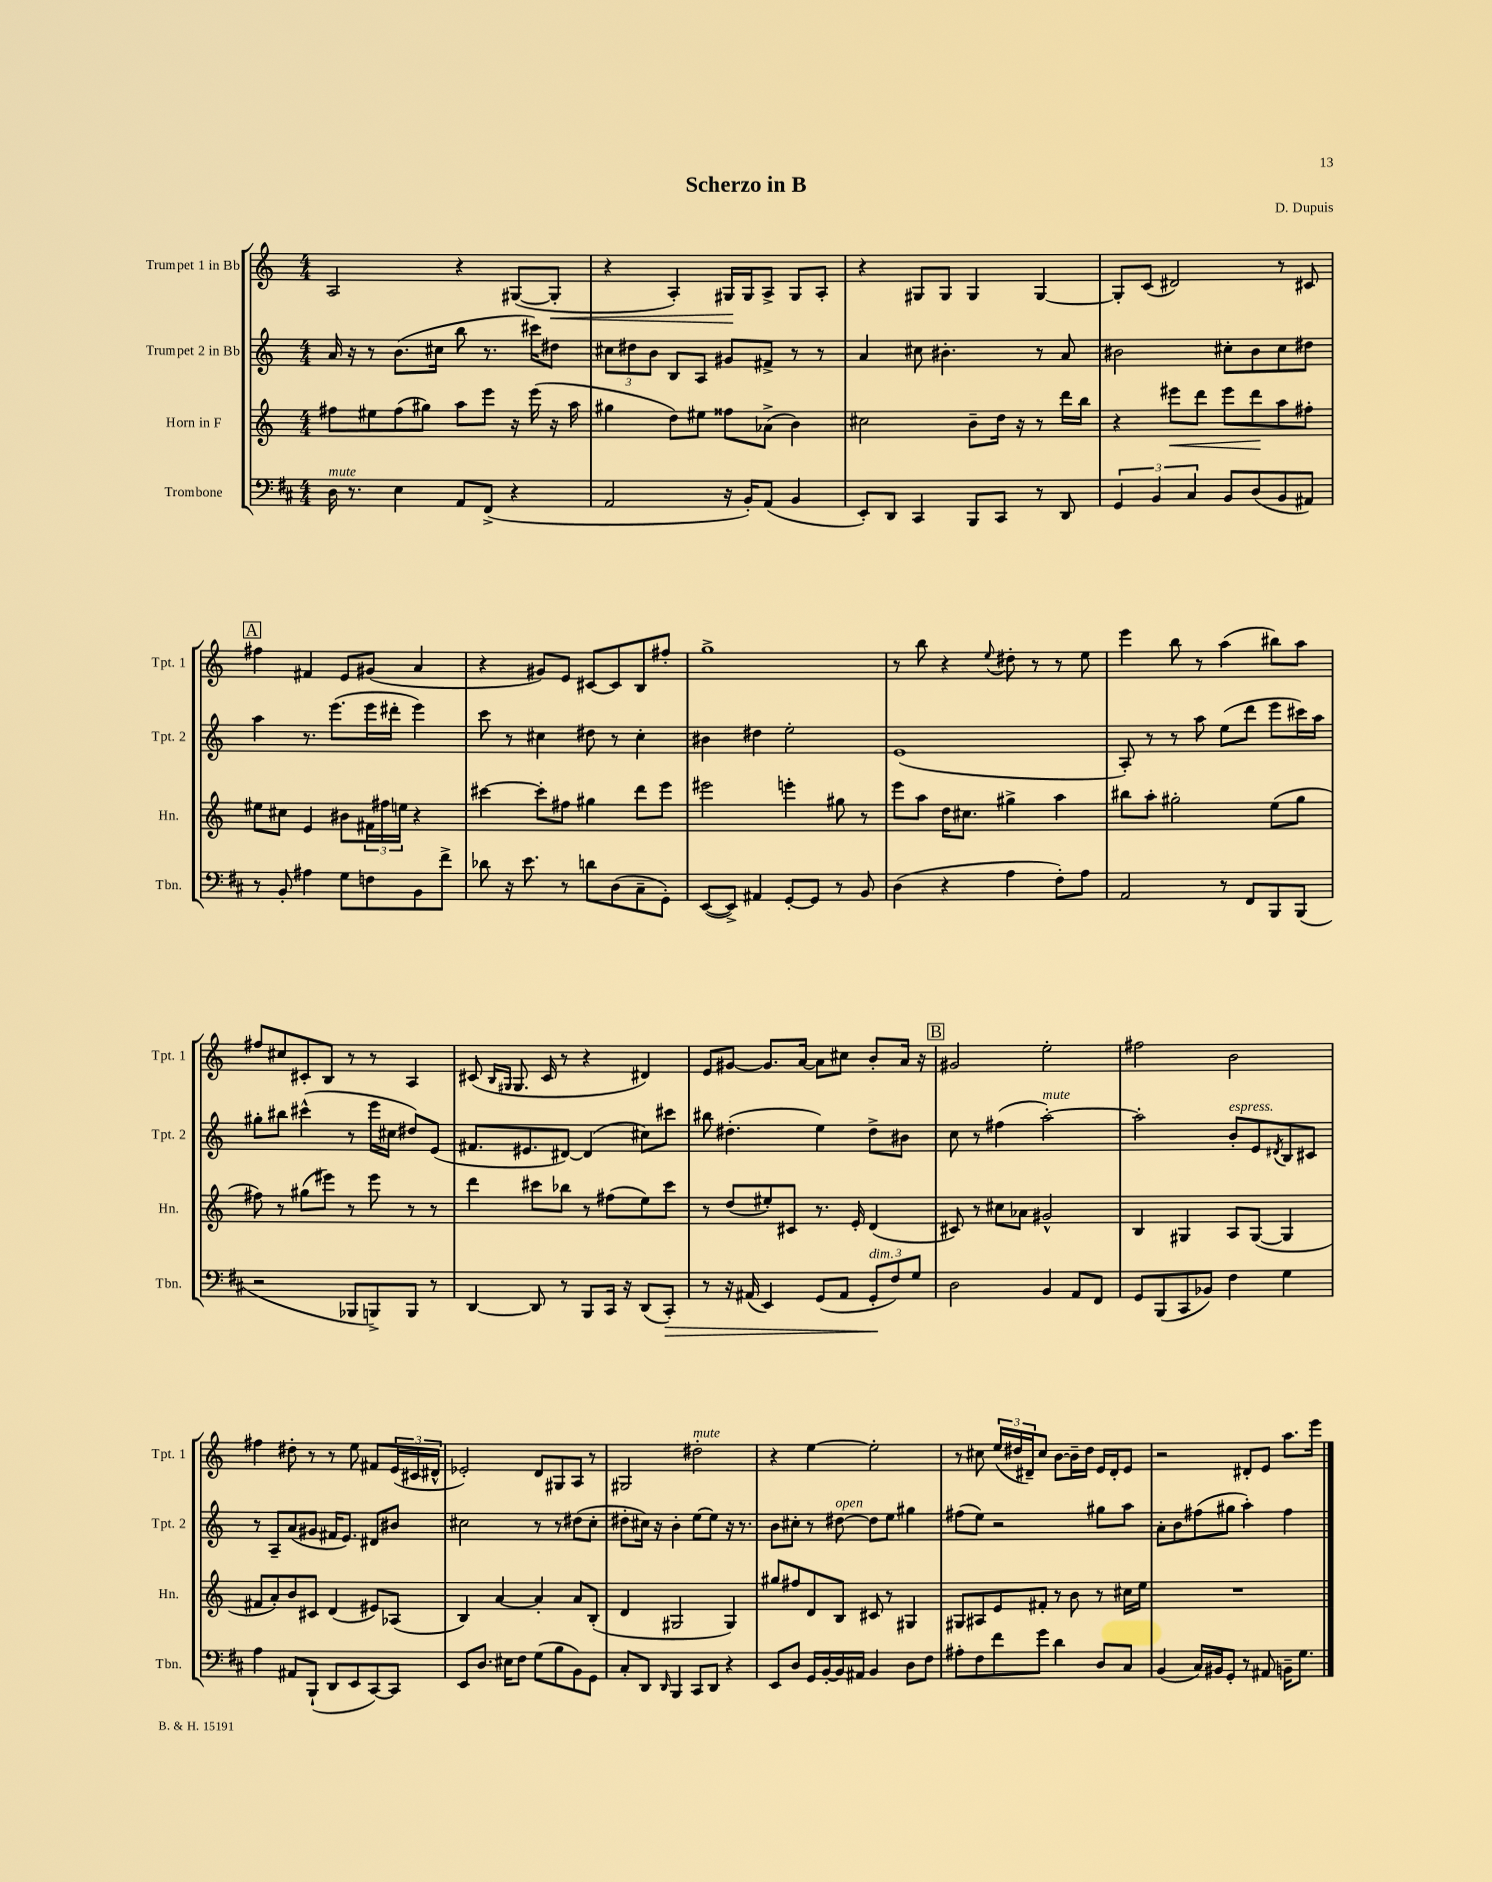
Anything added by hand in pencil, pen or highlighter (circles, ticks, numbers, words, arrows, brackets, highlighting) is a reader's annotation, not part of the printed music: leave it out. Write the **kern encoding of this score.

**kern	**kern	**kern	**kern
*staff4	*staff3	*staff2	*staff1
*clefF4	*clefG2	*clefG2	*clefG2
*k[f#c#]	*k[]	*k[]	*k[]
*M4/4	*M4/4	*M4/4	*M4/4
16D	8ff#	16a	2A
8.r	.	16r	.
.	8ee#	8r	.
4E	(8ff#	(8.b	.
.	8gg#)	.	.
.	.	16cc#	.
8AA	8aa	8bb	4r
(8FF#^	8eee	8.r	.
4r	16r	.	([8G#
.	(16eee	16ccc#)	.
.	16r	8dd#	8G#']
.	16aa	.	.
=	=	=	=
2AA	4gg#	12cc#	4r
.	.	12dd#	.
.	.	12b	.
.	8dd)	8B	4A')
.	8ee#	8A	.
16r	8ff##	8g#	16G#
16BB')	.	.	16G#
(8AA	(8a-^	8f#^	8A^
4BB	4b)	8r	8G#
.	.	8r	8A'
=	=	=	=
8EE')	2cc#	4a	4r
8DD	.	.	.
4CC#	.	8cc#	8G#
.	.	4.b#'	8G#
8BBB	8b~	.	4G#
8CC#	16dd	.	.
.	16r	.	.
8r	8r	8r	[4G#
8DD	16ddd	8a	.
.	16bb	.	.
=	=	=	=
6GG	4r	2b#	8G#']
.	.	.	(8c
6BB	.	.	.
.	8eee#	.	2d#)
6C#	.	.	.
.	8ddd	.	.
8BB	8eee#	8cc#'	.
(8D	8ddd	8b#	.
8BB	8aa	8cc#	8r
8AA#)	8ff#'	8dd#	8c#
=	=	=	=
8r	8ee#	4aa	4ff#
8BB'	8cc#	.	.
4A#	4e	8.r	4f#
.	.	(8.eee	.
8G	8b#	.	8e
8F	24f#	16eee	(8g#
.	24ff#	.	.
.	.	16ddd#'	.
.	24ee	.	.
8BB	4r	4eee)	4a
8f#^	.	.	.
=	=	=	=
8d-	[4ccc#	8ccc	4r
16r	.	8r	.
8.e	.	.	.
.	8ccc#']	4cc#	8g#)
8r	8ff#	.	8e
8d	4gg#	8dd#	[8c#
(8D	.	8r	8c#]
8C#~	8ddd	4cc#'	8B
8GG')	8eee	.	8ff#'
=	=	=	=
([8EE	2eee#	4b#	1gg^
8EE^])	.	.	.
4AA#	.	4dd#	.
[8GG'	4eee'	2ee'	.
8GG]	.	.	.
8r	8gg#	.	.
8BB	8r	.	.
=	=	=	=
(4D	8eee	(1e	8r
.	8aa	.	8bb
4r	16dd	.	4r
.	8.cc#	.	.
.	.	.	8qqee
4A	4gg#^	.	8dd#'
.	.	.	8r
8F#')	4aa	.	8r
8A	.	.	8ee
=	=	=	=
2AA	8bb#	8A')	4eee
.	8aa'	8r	.
.	2gg#'	8r	8bb
.	.	8aa	8r
8r	.	(8ee	(4aa
8FF#	.	8ddd	.
8BBB	(8ee	8eee	8bb#)
(8BBB	8gg#	16ccc#)	8aa
.	.	16aa	.
=	=	=	=
2r	8ff#)	8gg#'	8ff#
.	8r	8bb#	8cc#
.	(8gg#	(4ccc#^^	8c#'
.	8eee#)	.	8B
8BBB-	8r	8r	8r
8BBB^)	8eee#	16eee	8r
.	.	16cc#	.
8BBB	8r	8dd#)	4A
8r	8r	(8e	.
=	=	=	=
[4DD	4ddd	8.f#	(8c#
.	.	.	16qqB
.	.	.	16qqG#
.	.	.	8.G#
.	.	8.e#	.
8DD]	8ccc#	.	.
.	.	.	16c#
8r	8bb-	[8d#)	8r
8BBB	8r	(4d#]	4r
16CC#	(8ff#	.	.
16r	.	.	.
(8DD	8ee)	8cc#)	4d#)
8CC#')	8ccc#	8ccc#	.
=	=	=	=
8r	8r	8bb#	8e
16r	(8dd	(4.dd#'	[8g#
(16AA#	.	.	.
4EE)	8ee#')	.	8.g#]
.	8c#	.	.
.	.	.	[16a
(8GG	8.r	4ee)	8a]
8AA#	.	.	8cc#
.	16e'	.	.
12GG'	(4d	8dd#^	8b'
12F#)	.	.	.
.	.	8b#	16a
12G	.	.	.
.	.	.	16r
=	=	=	=
2D	8c#)	8cc	2g#
.	8r	8r	.
.	8cc#	(4ff#	.
.	8a-	.	.
4BB	2g#^^	[2aa')	2ee'
8AA	.	.	.
8FF#	.	.	.
=	=	=	=
8GG	4B	2aa']	2ff#
(8BBB	.	.	.
8CC#	4G#	.	.
8BB-)	.	.	.
4F#	8A	8b'	2b
.	([8G#	8e	.
.	.	8qd#	.
4G	4G#]	8B	.
.	.	8c#	.
=	=	=	=
4A	8f#	8r	4ff#
.	8a')	8A~	.
8AA#	8b	(8a	8dd#'
(8BBB`	8c#	8g#	8r
8DD	(4d	16f#	8r
.	.	8.e)	.
8EE	.	.	8ee
[8CC#)	8e#)	8d#	8f#
8CC#]	(8A-	8b#	(24e
.	.	.	24c#
.	.	.	24d#^^
=	=	=	=
8EE	4B)	2cc#	2e-')
8.D	.	.	.
.	[4a	.	.
16E#	.	.	.
8F#	.	.	.
(8G	4a']	8r	8d
8B	.	8r	8G#
8BB)	8a	(8dd#	8A
8GG	(8B'	8cc#'	8r
=	=	=	=
8C#'	4d	8dd#'	2G#
8DD	.	16cc#)	.
.	.	16r	.
16qqDD	.	.	.
4BBB	2G#	4b'	.
8CC#	.	[8ee	2dd#'
8DD	.	8ee]	.
4r	4G#)	16r	.
.	.	8.r	.
=	=	=	=
8EE	8gg#	8b	4r
8D	8ff#	8cc#'	.
16GG	8d	8r	[4ee
[16BB'	.	.	.
16BB]	8B	[8dd#	.
16AA#	.	.	.
4BB	8c#	8dd#]	2ee']
.	8r	8ee	.
8D	4G#	4gg#	.
8F#	.	.	.
=	=	=	=
8A#'	8G#	(8ff#	8r
8F#	8A#	8ee)	8cc#
8f#	8e	2r	(24ee
.	.	.	24dd#
.	.	.	24d#~)
8g	8f#'	.	8cc#
4d	8r	.	[8b
.	8b	.	16b~]
.	.	.	16dd#
8D	8r	8gg#	16e
.	.	.	16d#'
8C#	16cc#	8aa	8e
.	16ee	.	.
=	=	=	=
(4BB	1r	8a'	2r
.	.	8b	.
16C#)	.	(8ff#	.
16BB#	.	.	.
8GG'	.	8gg#	.
8r	.	4aa')	8d#'
8AA#	.	.	8e
16BB~	.	4ff#	8.aa
8.G	.	.	.
.	.	.	16eee
==	==	==	==
*-	*-	*-	*-
